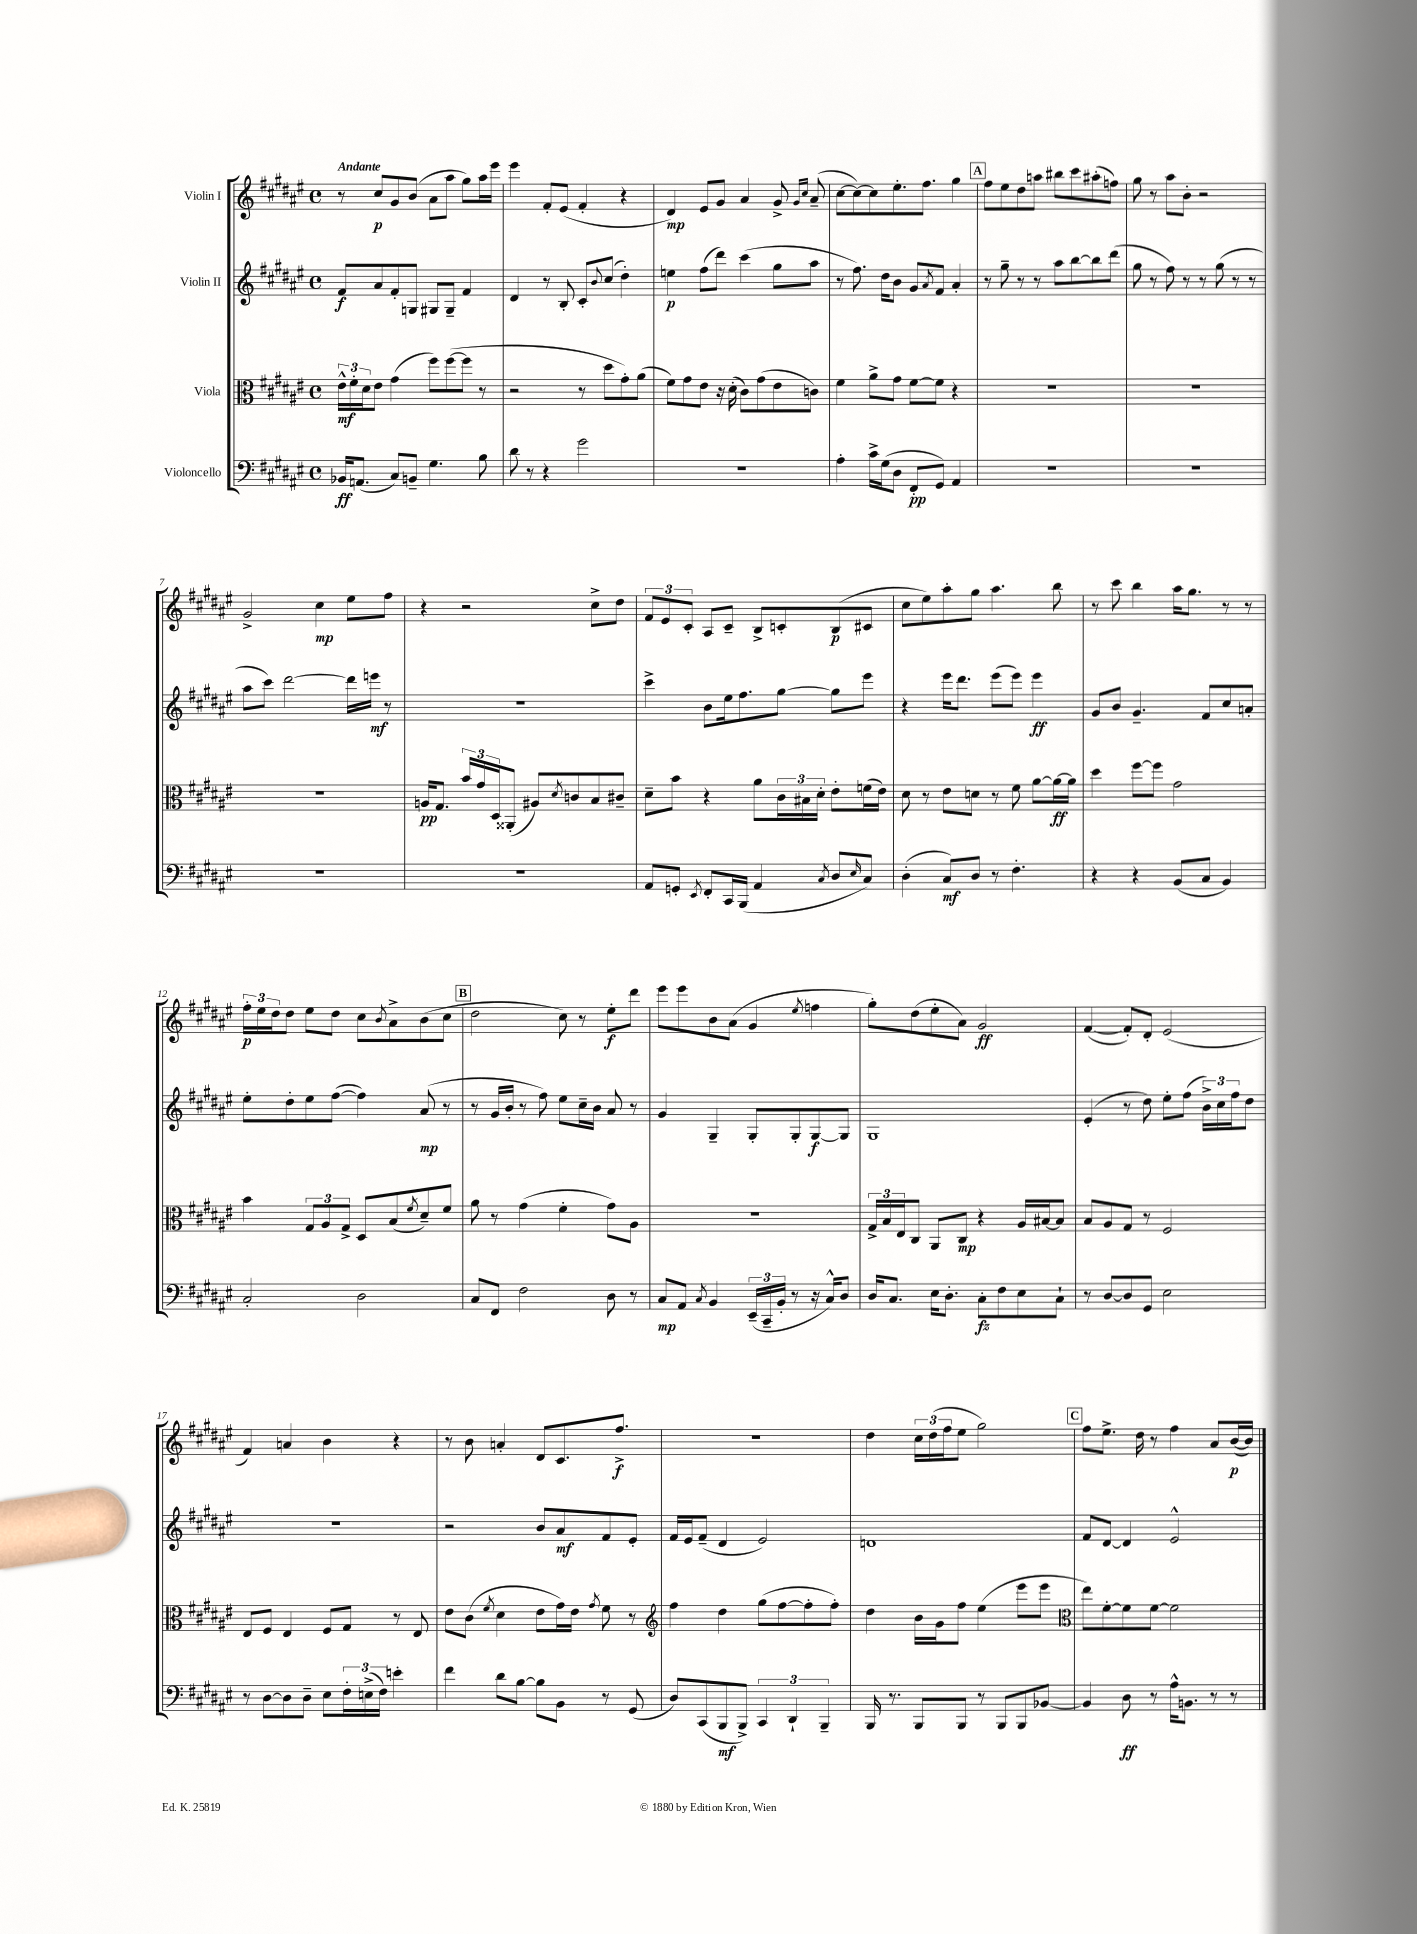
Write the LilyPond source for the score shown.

<<
\new StaffGroup <<
\new Staff = "s0" \with { instrumentName = "Violin I" } {
    \clef treble \key fis \major \defaultTimeSignature \time 4/4 \tempo "Andante"
    r8 cis''8\p gis'8 b'8( ais'8 ais''8 gis''8) ais''16 eis'''16 |
    eis'''4 fis'8-. eis'8( fis'4-. r4 |
    dis'4\mp) eis'8 gis'8 ais'4 gis'8-> \grace { gis'16 cis''16 } ais'8--( |
    cis''8~ cis''8~) cis''8 eis''8.-. fis''8. gis''4 |
    \mark \markup { \box "A" } fis''8 eis''8 dis''8 a''8 bis''8 cis'''8 ais''8-.( f''8) |
    gis''8 r8 ais''8 b'8-. r2 |
    gis'2-> cis''4\mp eis''8 fis''8 |
    r4 r2 cis''8-> dis''8 |
    \tuplet 3/2 { fis'8 eis'8 cis'8-. } ais8 cis'8-- b8-> c'8-. b8\p( cis'8 |
    cis''8 eis''8) ais''8-. gis''8 ais''4. b''8 |
    r8 cis'''8 b''4 ais''16 gis''8. r8 r8 |
    \tuplet 3/2 { fis''16-.\p eis''16 dis''16 } dis''8 eis''8 dis''8 cis''8 \acciaccatura { b'8 } ais'8-> b'8( cis''8 |
    \mark \markup { \box "B" } dis''2 cis''8) r8 eis''8-.\f dis'''8 |
    eis'''8 eis'''8 b'8 ais'8( gis'4 \acciaccatura { eis''8 } f''4 |
    gis''8-.) dis''8( eis''8-. ais'8) gis'2\ff |
    fis'4~( fis'8-.) dis'8-. eis'2( |
    fis'4) a'4 b'4 r4 |
    r8 b'8 a'4-. dis'8 cis'8. fis''8.->\f |
    R1 |
    dis''4 \tuplet 3/2 { cis''16 dis''16( fis''16 } eis''8 gis''2) |
    \mark \markup { \box "C" } fis''8 eis''8.-> dis''16 r8 fis''4 ais'8 b'16~\p( b'16) \bar "|." |
}
\new Staff = "s1" \with { instrumentName = "Violin II" } {
    \clef treble \key fis \major \defaultTimeSignature \time 4/4
    fis'8\f ais'8 fis'8-. g8 gis8 gis8-- fis'4 |
    dis'4 r8 b8-. cis'8-. \appoggiatura { b'8 } cis''8( dis''4-.) |
    e''4\p fis''8( dis'''8) cis'''4( gis''8 ais''8 |
    r8 fis''8.) dis''16 b'8 gis'8 \acciaccatura { ais'8 } fis'8 ais'4-. |
    \mark \markup { \box "A" } r8 gis''8-- r8 r8 ais''8 b''8~ b''8 dis'''8( |
    gis''8 r8 fis''8) r8 r8 gis''8( r8 r8 |
    ais''8 cis'''8) dis'''2~ dis'''16 e'''16\mf r8 |
    R1 |
    cis'''4-> b'8 eis''16 fis''8. gis''8~ gis''8 eis'''8 |
    r4 eis'''16 dis'''8. eis'''8( eis'''8) eis'''4\ff |
    gis'8 b'8 gis'4.-- fis'8 cis''8 a'8-. |
    eis''8-. dis''8-. eis''8 fis''8~( fis''4) ais'8\mp( r8 |
    \mark \markup { \box "B" } r8 gis'16 b'16-. r8 fis''8) eis''8 cis''16-- b'16 ais'8 r8 |
    gis'4 gis4-- gis8-. gis8-. gis8~\f gis8 |
    gis1 |
    eis'4-.( r8 dis''8) eis''8-. fis''8( \tuplet 3/2 { b'16->) cis''16 fis''16 } dis''8 |
    R1 |
    r2 b'8 ais'8\mf fis'8 eis'8-. |
    fis'16 eis'16 fis'8--( dis'4 eis'2) |
    d'1 |
    \mark \markup { \box "C" } fis'8 dis'8~ dis'4 eis'2-^ \bar "|." |
}
\new Staff = "s2" \with { instrumentName = "Viola" } {
    \clef alto \key fis \major \defaultTimeSignature \time 4/4
    \tuplet 3/2 { eis'16-^\mf fis'16-. dis'16 } eis'8 gis'4( fis''8) fis''8~( fis''8 r8 |
    r2 r8 dis''8 gis'8-.) ais'8( |
    fis'8) gis'8 eis'8 r16 dis'16-.( cis'8) gis'8( eis'8 c'8) |
    fis'4 ais'8-> gis'8 fis'8~ fis'8 r4 |
    \mark \markup { \box "A" } R1 |
    R1 |
    R1 |
    a16\pp gis8. \tuplet 3/2 { b'16 gis'16 dis16 } aisis,8-.( ais8) \acciaccatura { dis'8 } c'8 b8 cis'8-- |
    dis'8-- b'8 r4 ais'8 \tuplet 3/2 { cis'16 bis16 dis'16-. } eis'8-. f'16( eis'16) |
    dis'8 r8 eis'8 d'8 r8 fis'8 ais'8~ ais'16~\ff ais'16 |
    dis''4 fis''8~ fis''8 gis'2 |
    b'4 \tuplet 3/2 { gis8 ais8 gis8-> } dis8 b8( \acciaccatura { fis'8 } dis'8--) fis'8 |
    \mark \markup { \box "B" } ais'8 r8 gis'4( fis'4-. gis'8) ais8 |
    R1 |
    \tuplet 3/2 { gis16-> b16 eis16 } cis8 ais,8 cis8\mp r4 ais16 bis16~ bis8 |
    b8 ais8 gis8 r8 fis2 |
    eis8 fis8 eis4 fis8 gis8 r8 eis8 |
    eis'8 cis'8( \acciaccatura { fis'8 } dis'4 eis'8 gis'16) eis'16 \acciaccatura { gis'8 } fis'8 r8 |
    \clef treble fis''4 dis''4 gis''8( fis''8~ fis''8-. fis''8-.) |
    dis''4 b'16 gis'16 fis''8 eis''4( eis'''8 eis'''8 |
    \mark \markup { \box "C" } \clef alto eis''8) fis'8~-. fis'8 fis'8~ fis'2 \bar "|." |
}
\new Staff = "s3" \with { instrumentName = "Violoncello" } {
    \clef bass \key fis \major \defaultTimeSignature \time 4/4
    bes,16\ff a,8.( cis8) b,8-- gis4. b8 |
    dis'8 r8 r4 gis'2 |
    R1 |
    ais4-. cis'16-> gis16( dis8 fis,8-.\pp gis,8) ais,4 |
    \mark \markup { \box "A" } R1 |
    R1 |
    R1 |
    R1 |
    ais,8 g,8-. \acciaccatura { eis,8 } fis,8-. cis,16 b,,16( ais,4 \acciaccatura { cis8 } dis8 \grace { eis16 } cis8) |
    dis4-.( cis8\mf) dis8 r8 fis4.-. |
    r4 r4 b,8( cis8 b,4) |
    cis2-. dis2 |
    \mark \markup { \box "B" } cis8 fis,8 fis2 dis8 r8 |
    cis8\mp ais,8 \acciaccatura { cis8 } b,4 \tuplet 3/2 { eis,16--( cis,16-- b,16-. } r8 r16 cis16-^) dis8 |
    dis16 cis8. eis16 dis8.-. cis8-.\fz fis8 eis8 cis8-! |
    r8 dis8~ dis8 gis,8 eis2 |
    r8 dis8~ dis8 dis8-- eis8 \tuplet 3/2 { fis16-. e16->( fis16) } e'4-. |
    fis'4 dis'8 b8~ b8 b,8 r8 gis,8( |
    dis8) cis,8( b,,8\mf b,,8->) \tuplet 3/2 { cis,4 dis,4-! b,,4-- } |
    b,,16 r8. b,,8 b,,8 r8 b,,8 b,,8 bes,8~ |
    \mark \markup { \box "C" } bes,4 dis8\ff r8 ais16-^ b,8. r8 r8 \bar "|." |
}
>>
>>
